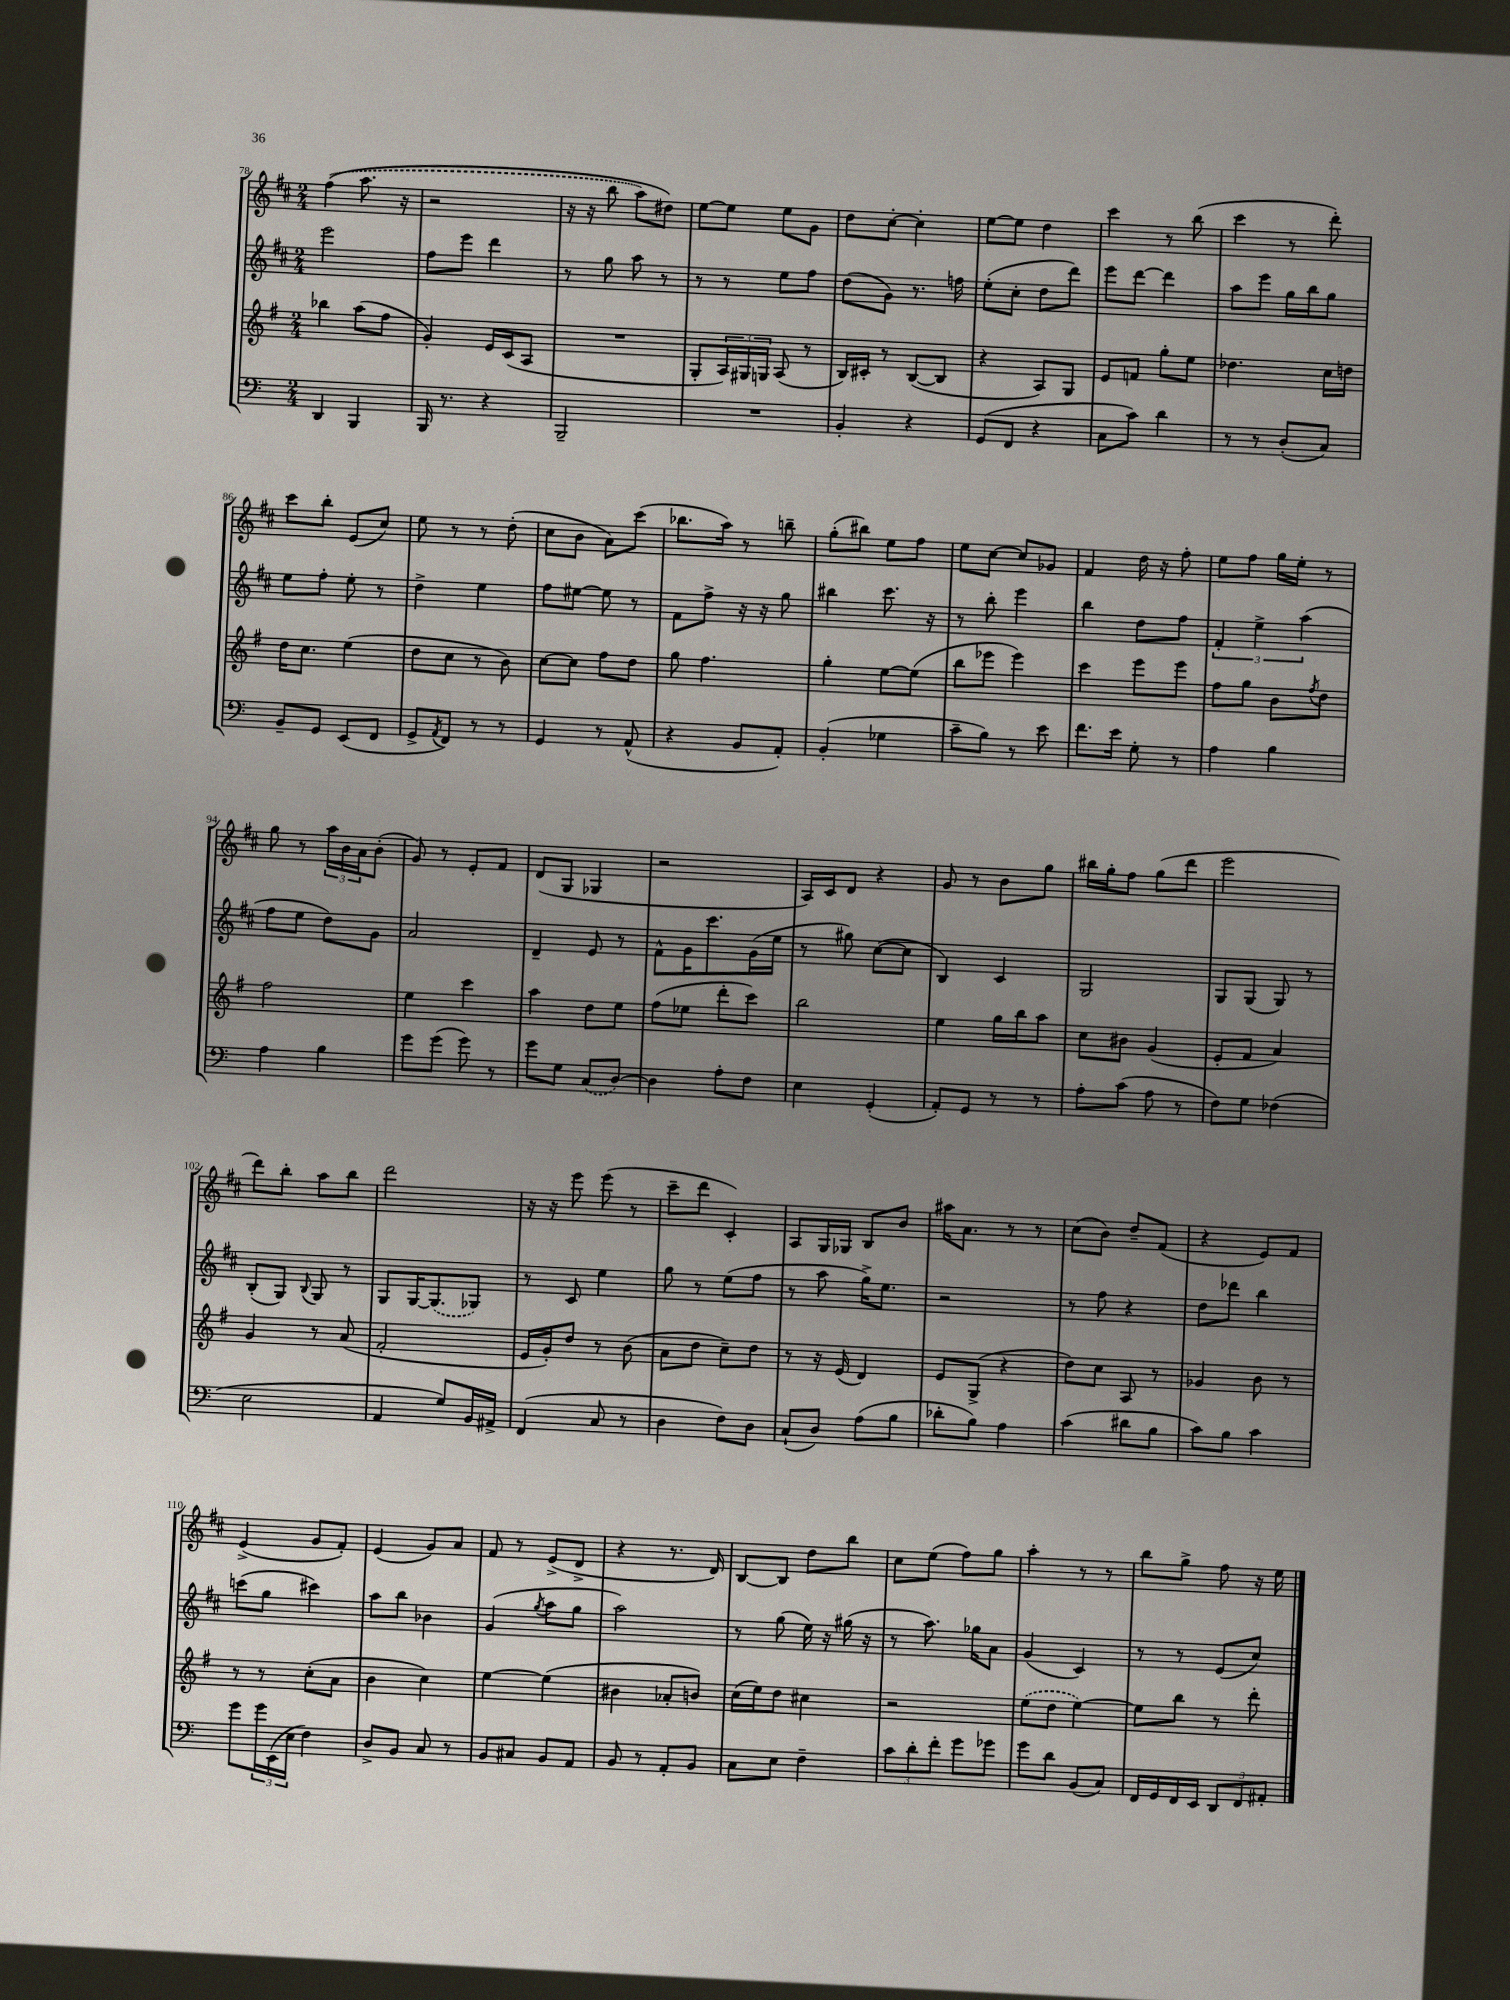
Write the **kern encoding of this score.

**kern	**kern	**kern	**kern
*staff4	*staff3	*staff2	*staff1
*clefF4	*clefG2	*clefG2	*clefG2
*k[]	*k[f#]	*k[f#c#]	*k[f#c#]
*M2/4	*M2/4	*M2/4	*M2/4
4DD	4bb-	2eee	&((4ff#
4BBB	(8aa	.	8.aa
.	8ff#	.	.
.	.	.	16r
=	=	=	=
16BBB	4g')	8ff#	2r
8.r	.	.	.
.	.	8eee	.
4r	16e	4ddd	.
.	(16c	.	.
.	8A	.	.
=	=	=	=
2BBB~	2r	8r	16r
.	.	.	16r
.	.	8gg	8bb
.	.	8aa	8aa)
.	.	8r	8dd#&)
=	=	=	=
2r	8G'	8r	[8ee
.	24A)	8r	8ee]
.	24G#	.	.
.	24G	.	.
.	(8A	8ee	8ee
.	8r	8ff#	8g
=	=	=	=
4BB'	16B)	(8dd	8dd
.	16c#'	.	.
.	8r	8g)	[8cc#'
4r	([8B	8.r	4cc#']
.	8B]	.	.
.	.	16ff	.
=	=	=	=
(8GG	4r	(8ee'	[8ee
8FF	.	8cc#'	8ee]
4r	8A)	8dd	4dd
.	8G	8ddd)	.
=	=	=	=
8C	8e	8eee	4ccc#
8c)	8f	[8ddd	.
4d	8gg'	4ddd]	8r
.	8ee	.	(8bb
=	=	=	=
8r	4.dd-	8aa	4ccc#
8r	.	8eee	.
(8D'	.	16gg	8r
.	.	16bb	.
8C)	16cc	8gg	8ddd')
.	16dd	.	.
=	=	=	=
8BB~	16dd	8ee	8ccc#
.	8.cc	.	.
8GG	.	8ff#'	8bb'
(8EE	(4ee	8ee'	(8e
8FF	.	8r	8cc#)
=	=	=	=
8GG^	8dd	4dd^	8ee
8qAA	.	.	.
8FF)	8cc	.	8r
8r	8r	4ee	8r
8r	8b)	.	(8dd'
=	=	=	=
4GG	[8cc	8ff#	8cc#
.	8cc]	[8ee#	8b
8r	8ff#	8ee#]	8a)
(8AA^^	8dd	8r	(8ccc#
=	=	=	=
4r	8gg	8f#	8.bb-
.	4.ff#	8ff#^	.
.	.	.	16aa)
8BB	.	16r	8r
.	.	16r	.
8AA')	.	8gg	8bb~
=	=	=	=
(4BB'	4gg'	4bb#	(8gg'
.	.	.	8bb#)
4G-	[8ee	8.ccc#	8ee
.	(8ee]	.	8ff#
.	.	16r	.
=	=	=	=
8c~	8bb	8r	8ee
8B)	8eee-	8bb'	[8cc#
8r	4eee-)	4eee	8cc#]
8e	.	.	8g-
=	=	=	=
8.f	4ccc	4bb	4f#
16e	.	.	.
8G'	8eee	8dd	16dd
.	.	.	16r
8r	8eee	8ff#	8ff#'
=	=	=	=
4A	8ff#	6f#'	8ee
.	8gg	.	8ff#
.	.	6ee^	.
4B	8b	.	16gg
.	.	.	16ee'
.	.	(6aa	.
.	8qff#	.	.
.	8dd	.	8r
=	=	=	=
4A	2ff#	8ff#	8gg
.	.	8ee	8r
4B	.	8dd)	24aa
.	.	.	24b
.	.	.	24a
.	.	8g	(8b'
=	=	=	=
8g	4ee	2a	8g)
(8g	.	.	8r
8g)	4ccc	.	8e'
8r	.	.	8f#
=	=	=	=
8g	4aa	4d~	(8d
8G	.	.	8G
(8C	8dd	8e	4G-
[8D)	8ee	8r	.
=	=	=	=
4D]	(8ff#	8f#^^	2r
.	8ee-	16g	.
.	.	8.ccc#	.
8A'	8ddd'	.	.
8F	8ccc)	(16g	.
.	.	16ee	.
=	=	=	=
4E	2bb	8r	16A)
.	.	.	16c#
.	.	8gg#)	8d
(4GG'	.	([8cc#	4r
.	.	8cc#]	.
=	=	=	=
8AA')	4ee	4B)	8g
8GG	.	.	8r
8r	16gg	4c#	8b
.	16bb	.	.
8r	8aa	.	8gg
=	=	=	=
8A'	8cc	2G	16bb#
.	.	.	16gg'
(8c	8b#	.	8ff#
8A	(4g	.	(8gg
8r	.	.	8ddd
=	=	=	=
8F)	8e'	8G	2eee
8G	8f#	(8G	.
(4F-	4a)	8G)	.
.	.	8r	.
=	=	=	=
2E	4g	(8B'	8ddd)
.	.	8G)	8bb'
.	.	8qqB	.
.	8r	8G	8aa
.	(8a	8r	8bb
=	=	=	=
4AA	2f#'	8G	2ddd
.	.	[16G	.
.	.	(8.G]	.
8G)	.	.	.
16BB	.	8G-)	.
16AA#^	.	.	.
=	=	=	=
(4FF	16e	8r	16r
.	16g')	.	16r
.	8dd	8c#	8eee
8C	8r	4ee	(8eee
8r	(8b	.	8r
=	=	=	=
4D	8a	8gg	8ccc#~
.	8dd	8r	8ddd
8F)	8cc~)	(8ee	4c#')
8D	8dd	8ff#	.
=	=	=	=
(8C`	8r	8r	8A
8D)	16r	8aa	16G
.	(16e	.	16G-
(8A	4d)	16gg^)	8B
.	.	8.ee	.
8B	.	.	8b
=	=	=	=
8d-'	8e	2r	16aa#
.	.	.	8.a
8B)	(8G^	.	.
4A	4r	.	8r
.	.	.	8r
=	=	=	=
(4c	8dd)	8r	(8cc#
.	8cc	8ff#	8b)
8d#	8A	4r	8dd~
8B	8r	.	(8f#
=	=	=	=
8c)	4g-	8dd	4r
8B	.	8ddd-	.
4c	8b	4bb	8e)
.	8r	.	8f#
=	=	=	=
8g	8r	(8ccc	(4e^
24g	8r	8gg	.
(24EE	.	.	.
24E	.	.	.
4F)	(8cc'	4ccc#)	8g
.	8a	.	8f#')
=	=	=	=
8D^	4b	8aa	(4e
8BB	.	8bb	.
8C	4cc)	4b-	8g)
8r	.	.	8a
=	=	=	=
8BB	[4ee	(4g	8f#
8C#	.	.	8r
.	.	8qgg	.
8BB	(4ee]	8aa	(8e^
8AA	.	8gg	8d^
=	=	=	=
8BB	4b#	2aa)	4r
8r	.	.	.
8AA'	8a-'	.	8.r
8BB	8b)	.	.
.	.	.	16d)
=	=	=	=
8C	(16cc	8r	[8B
.	16ee)	.	.
8E	8dd	(8gg	8B]
4F~	4cc#	16ee)	8dd
.	.	16r	.
.	.	(16gg#	8bb
.	.	16r	.
=	=	=	=
12c	2r	8r	8cc#
12d'	.	.	.
.	.	8.aa)	(8ee
12f'	.	.	.
8g	.	.	8ff#)
.	.	16gg-	.
8g-	.	8a	8gg
=	=	=	=
8g	(8ee	(4g	4aa'
8d	8dd	.	.
(8BB	[4ee)	4c#)	8r
8C)	.	.	8r
=	=	=	=
16FF	8ee]	8r	8bb
16GG	.	.	.
16FF	8bb	8r	8gg^
16EE	.	.	.
12DD	8r	(8e	8ff#
12FF	.	.	.
.	8ddd'	8cc#)	16r
12AA#'	.	.	.
.	.	.	16ee
==	==	==	==
*-	*-	*-	*-
